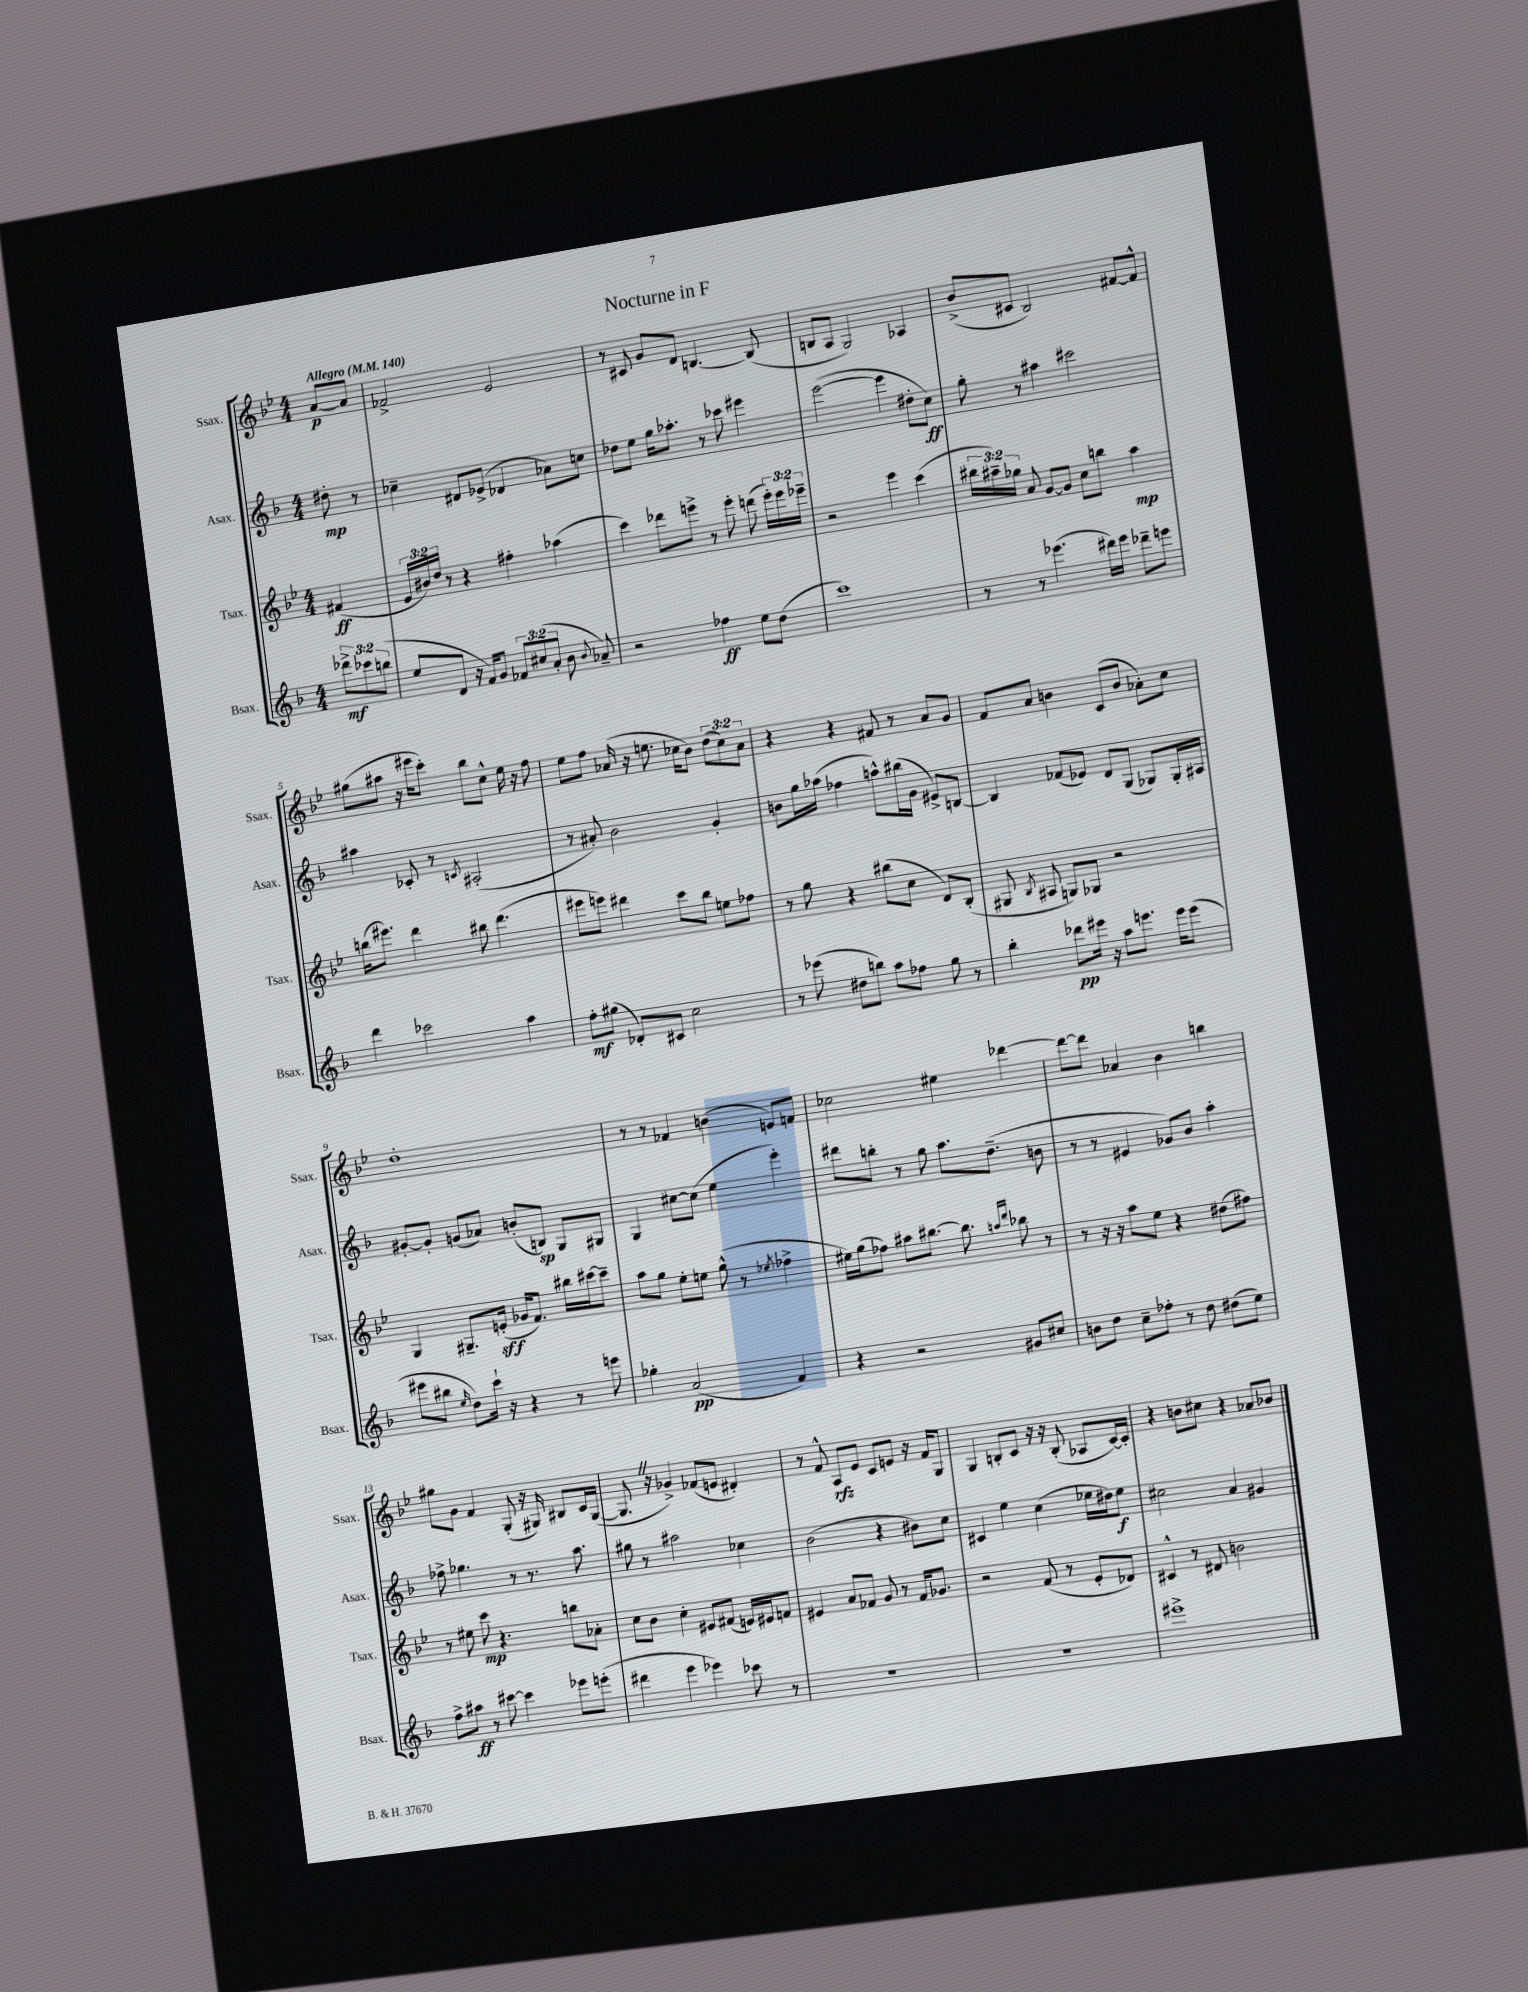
\header { title = "Nocturne in F" }
<<
\new StaffGroup <<
\new Staff = "s0" \with { instrumentName = "Ssax." shortInstrumentName = "Ssax." } {
    \clef treble \key bes \major \numericTimeSignature \time 4/4 \override Staff.TupletNumber.text = #tuplet-number::calc-fraction-text \partial 4 \tempo "Allegro" 4 = 140
    \autoBeamOff a'8[~\p a'8] |
    fes'2-> ees'2 |
    r8 cis'8 g'8[ d'8] b4.~ b8( |
    b8[ a8] g2) aes4 |
    bes'8[->( cis'8] bes2) fis'8[~ fis'8]-^ |
    gis''8[( ais''8] r16 eis'''16[ c'''8]-.) bes''8[ c''8]-^ ees''16 r16 f''8 |
    ees''8[ f''8] aes'16( r16 e''8. ces''16[ bes'8]) \tuplet 3/2 { d''8[( ces''8) aes'8] } |
    r4 r4 fis'8 r8 a'8[ g'8] |
    f'8[ a'8] b'4 c'8[( b'8] aes'8[-.) c''8] |
    d''1-. |
    r8 r8 fes'4 b'4( e'8[) f'8] |
    ces''2 eis''4 des'''4~ |
    des'''8[~ des'''8] aes'4 bes'4 b''4 |
    gis''8[ g'8] f'4 g8-.( r16 gis16) bis8[ c'16 gis16]~( |
    gis8. \once \override BreathingSign.text = \markup { \musicglyph "scripts.caesura.straight" } \breathe r16 ges'4->) fes'8[( e'8] dis'4-.) |
    r8 f'8-^ a8[\rfz ees'8] c'8[ e'8] r16 f'16[ g8] |
    g4 b8[-. c'8] r16 r16 b8-.( aes8[ c'16~) c'16]-. |
    r4 b'8[ cis''8] r4 aes'8[ bes'8] \bar "|." |
}
\new Staff = "s1" \with { instrumentName = "Asax." shortInstrumentName = "Asax." } {
    \clef treble \key f \major \numericTimeSignature \time 4/4 \partial 4
    \autoBeamOff dis''8-.\mp r8 |
    ces''4-- dis'8[ ees'8]->( des'4 aes'8[) c''8] |
    des''8[ e''8] g''16[ aes''8.]-. r8 ces'''8 eis'''4 |
    e'''2~( e'''4 dis''8[-. c''8]\ff) |
    g''8-. r8 ais''4 cis'''2 |
    ais''4 ces'8-. r8 \acciaccatura { c'8 } ais2-.( |
    r8 ais'8-.) bes'2 g'4-. |
    b'8[ g''16 aes''16]( fes''4 a''8[-^) bis''16( g'16] eis'8[->) b8]~ |
    b4 fes'8[( ees'8]) d'8[ g8]( ges8[) ges16-. ais16] |
    gis'8[~-. gis'8]-. g'8[( aes'8]) b'8[-.( b8]\sp) g8[ gis8] |
    g4 cis''8[~ cis''8]( e''4 e'''4-.) |
    dis'''8[ b''8]-. r8 g''8 a''8.[ d''8.]--( b'8 |
    r8 r8 eis'4 ges'8[) bes'8] a''4-. |
    fes''8-> ges''4. r8 r8. a''8. |
    gis''8 r8 ais''2 ces''4 |
    bes'2( r4 bis'8[) c''8] |
    cis'4 e''4 c''4( ees''16[ dis''16) ees''8]\f |
    cis''2 a'4 gis'4 \bar "|." |
}
\new Staff = "s2" \with { instrumentName = "Tsax." shortInstrumentName = "Tsax." } {
    \clef treble \key bes \major \numericTimeSignature \time 4/4 \override Staff.TupletNumber.text = #tuplet-number::calc-fraction-text \partial 4
    \autoBeamOff fis'4\ff( |
    \tuplet 3/2 { ees'16[ bis'16) d''16] } r8 r4 fis''4-. aes''4( |
    c'''4) des'''8[ e'''8]-> r8 e'''8-. d'''8( \tuplet 3/2 { e'''16[-.) e'''16 ees'''16]-- } |
    r2 ees'''4 c'''4( |
    \tuplet 3/2 { bis''16[ ais''16--) ges''16] } a'8 g'8[~ g'8] c''8[ b''8] ais''4\mp |
    b''16[( eis'''8.]) d'''4 bis''8 d'''4.( |
    eis'''8[ e'''8]) dis'''4 c'''8[ bes''8] e''8[ fes''8] |
    r8 g''8 r4 bis''8[( c''8] d'8[) bes8]-.( |
    gis8 \acciaccatura { bes8 } ais8 g8[) ges8] r2 |
    g4 gis8.[-- e'16]-.\sff( ges'16[ f'8.]) bis''16[ cis'''16~ cis'''8]-- |
    a''8[ g''8] ees''8[-. e''8] g''8-^( r8 \acciaccatura { ees''8 } fes''4-> |
    eis''16[) g''16( fes''8]) ais''8[ bis''8.]~ bis''8. \grace { a''16[ d'''16] } bes''8 r8 |
    r8 r16 r16 a''8[ ees''8] r4 dis''8[( fis''8]) |
    r8 eis''8 c'''8\mp r4. b''8[ aes'8]-. |
    c''8[ bes'8] c''4-. eis'8[ fis'8]( e'16[) eis'16 f'8] |
    eis'4 a'8[ fes'8] g'8 r8 fes'16[ ges'8.] |
    r2 f'8( r8 ees'8[-. des'8]) |
    cis'4-^ r8 dis'8 b'2 \bar "|." |
}
\new Staff = "s3" \with { instrumentName = "Bsax." shortInstrumentName = "Bsax." } {
    \clef treble \key f \major \numericTimeSignature \time 4/4 \override Staff.TupletNumber.text = #tuplet-number::calc-fraction-text \partial 4
    \autoBeamOff \tuplet 3/2 { des'''8[->\mf ces'''8 b''8]( } |
    e''8[ d'8] r16 f'16[) g'8] \tuplet 3/2 { fes'8[ cis''8( a'8]-. } bes'8 \appoggiatura { bes'8 } aes'8--) |
    r2 fes''4\ff e''8[ d''8]( |
    c'''1) |
    r8 r8 ees'''4.( dis'''16[) ees'''16] des'''8[-- e'''8] |
    d'''4 ces'''2 a''4 |
    f''8[-.\mf gis''8]( des'8[-.) cis'8] c''2 |
    r8 ees'''8( dis''8[ b''8]) a''8[ fes''8] g''8 r8 |
    bes''4-. des'''8[\pp eis'''16] r16 a''8[ e'''8.] e'''16[ e'''8]( |
    eis'''8[ bis''8] \grace { e''16 } d''8[) c'''16]-! r16 r4 r8 e'''8 |
    ges''4-. a'2\pp( f'4) |
    r4 r2 gis'8[ cis''8] |
    b'8[ d''8] c''8[-- fes''8]-. r8 d''8 dis''8[( e''8]) |
    f''8[-> ais''8]\ff r8 cis'''8~ cis'''4 ees'''8[ e'''8]-.( |
    dis'''4 e'''4 ees'''4) ces'''8 r8 |
    R1 |
    R1 |
    eis'''1-> \bar "|." |
}
>>
>>
